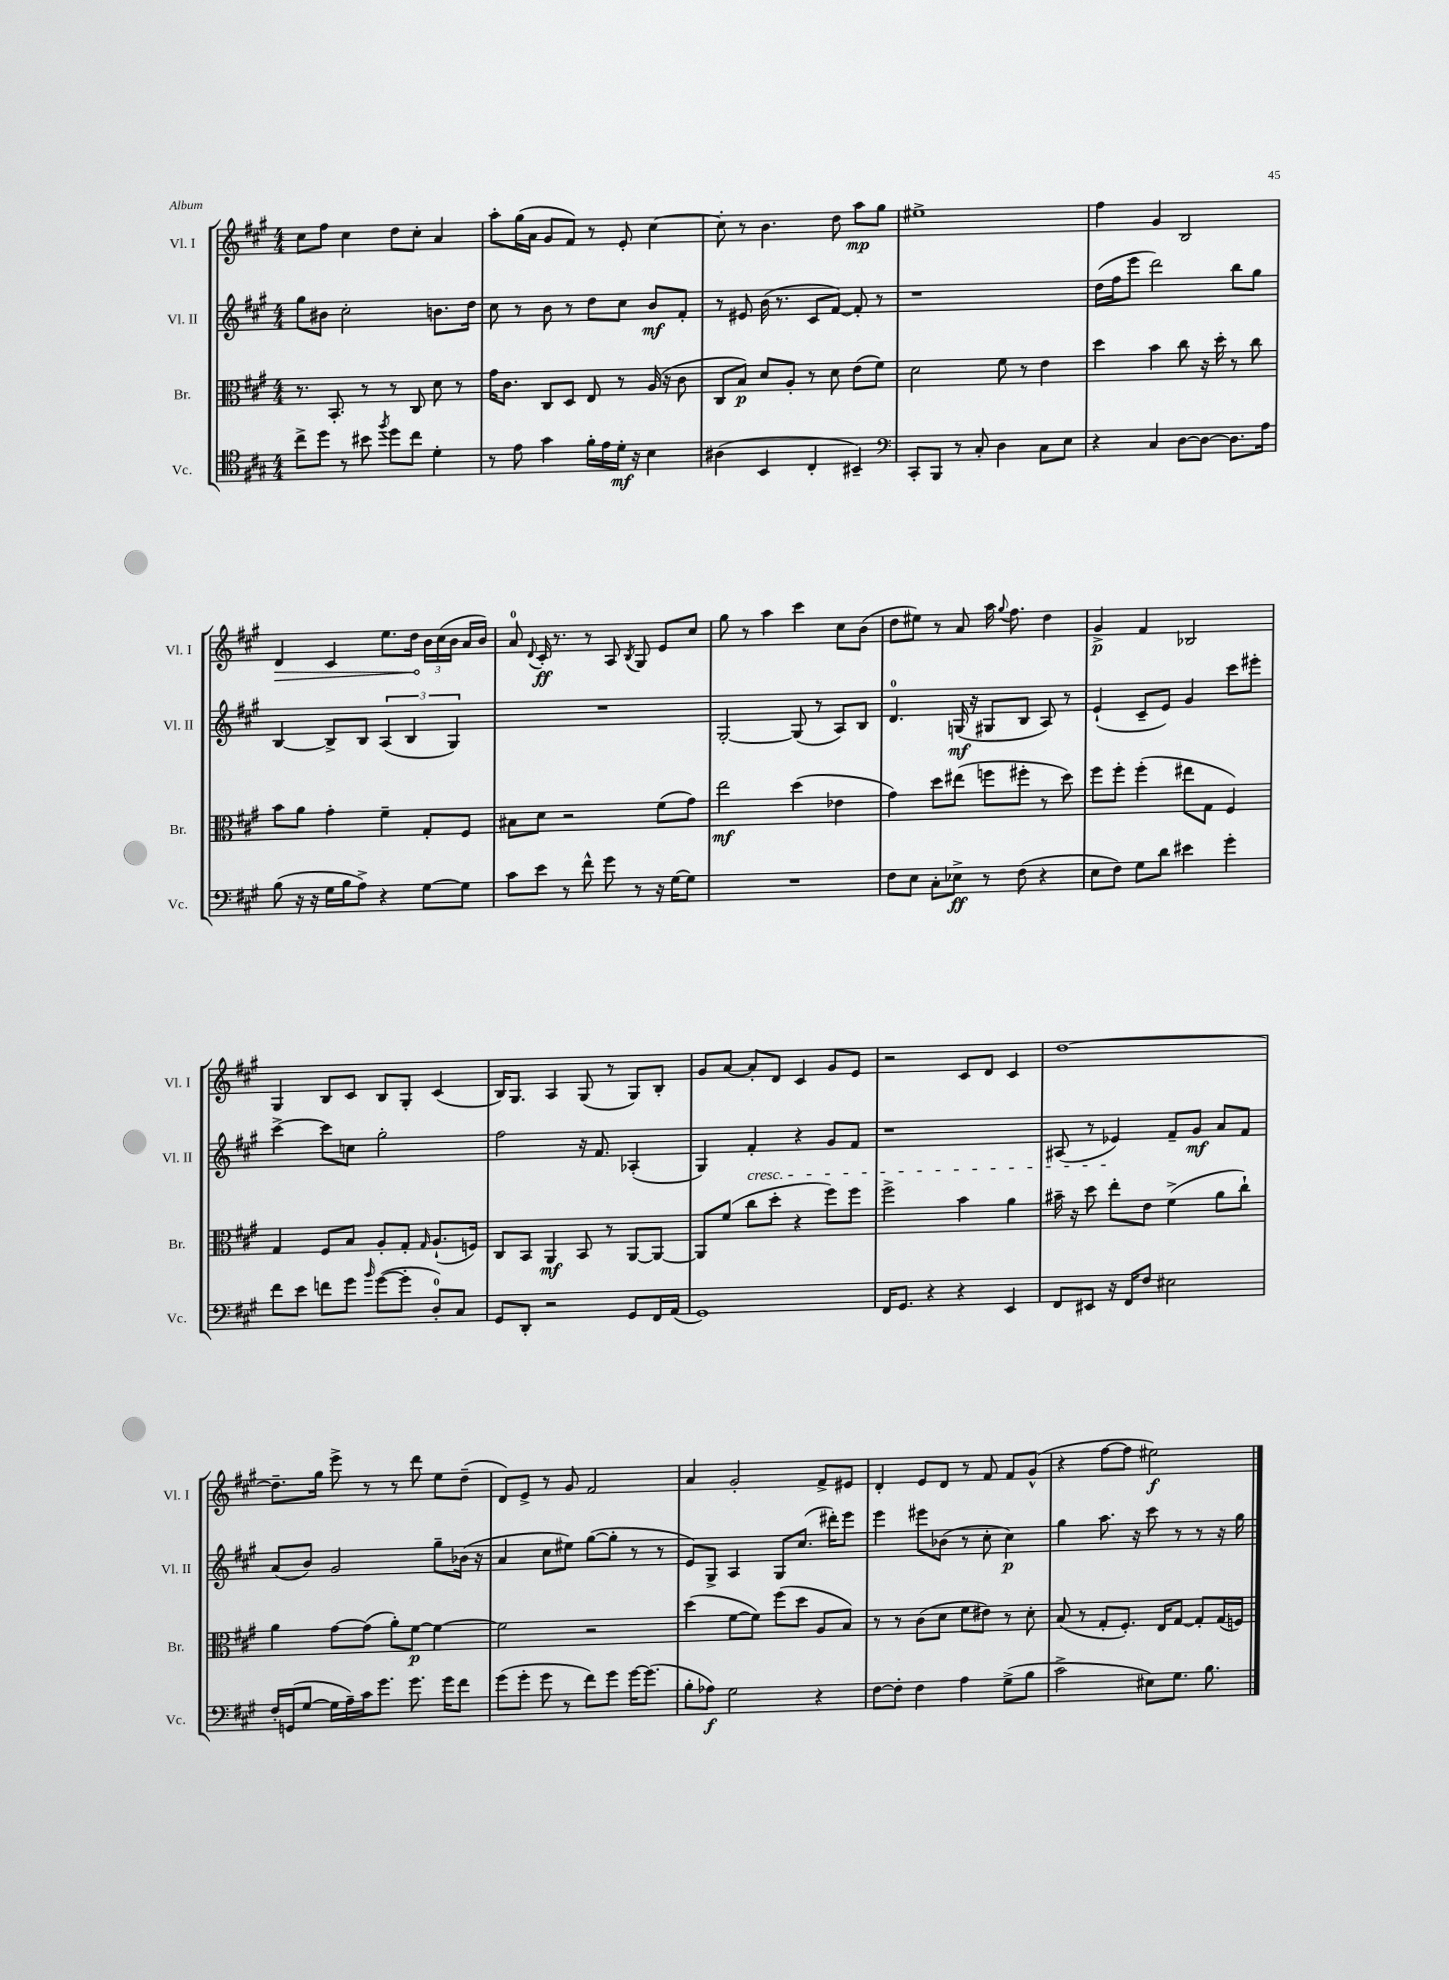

**kern	**kern	**kern	**kern
*staff4	*staff3	*staff2	*staff1
*clefC4	*clefC3	*clefG2	*clefG2
*k[f#c#g#]	*k[f#c#g#]	*k[f#c#g#]	*k[f#c#g#]
*M4/4	*M4/4	*M4/4	*M4/4
8cc#^	8.r	8gg#	8cc#
8dd	.	8b#	8ff#
.	8.BB'	.	.
8r	.	2cc#'	4cc#
8b#	8r	.	.
8qff#	.	.	.
8dd	8r	.	8dd
8cc#	8C#	.	8cc#'
4d'	8d	8.b	4a
.	8r	.	.
.	.	16dd	.
=	=	=	=
8r	16g#	8cc#	8aa'
.	8.c#	.	.
8e	.	8r	(16gg#
.	.	.	16a
4g#	8C#	8b	8g#
.	8D	8r	8f#)
16f#'	8E	8dd	8r
16e	.	.	.
16d'	8r	8cc#	8e'
16r	.	.	.
4B	(16A	8b	[4cc#
.	16r	.	.
.	8c#	8f#'	.
=	=	=	=
(4A#	8C#	8r	8cc#']
.	8B)	8e#	8r
4BB	8d	(16b	4.b
.	.	8.r	.
.	8A'	.	.
4C#'	8r	8c#	.
.	8d	[8f#)	8dd
4BB#~)	(8e	8f#']	8aa
.	8f#)	8r	8gg#
=	=	=	=
*clefF4	*	*	*
8CC#'	2d	1r	1ee#^
8BBB	.	.	.
8r	.	.	.
8C#'	.	.	.
4D	8f#	.	.
.	8r	.	.
8C#	4e	.	.
8E	.	.	.
=	=	=	=
4r	4dd	(16dd	4ff#
.	.	16ff#	.
.	.	8eee	.
4C#	4b	2ddd)	4g#
[8D	8cc#	.	2B
8D_	16r	.	.
.	16dd'	.	.
8.D]	8r	8bb	.
.	8cc#	8gg#	.
16A	.	.	.
=	=	=	=
(8B	8b	[4B	4d
16r	8a	.	.
16r	.	.	.
16G#	4g#'	8B^]	4c#
16B	.	.	.
8A^)	.	8B	.
4r	4f#~	(6A	8.ee
.	.	6B	.
.	.	.	16dd
[8G#	8G#'	.	24b
.	.	.	(24cc#
.	.	6G#)	24b
8G#]	8F#	.	16a
.	.	.	16b)
=	=	=	=
8c#	8B#	1r	8a
.	.	.	8qqd
8e	8d	.	16c#'
.	.	.	8.r
8r	2r	.	.
8f#^^	.	.	8r
8g#	.	.	8A
.	.	.	8qB
8r	.	.	8G#
16r	(8f#	.	8e
[16G#	.	.	.
8G#]	8g#)	.	8cc#
=	=	=	=
1r	2ee	[2G#'	8gg#
.	.	.	8r
.	.	.	4aa
.	(4dd	(8G#]	4ccc#
.	.	8r	.
.	4e-	8A)	8cc#
.	.	8B	(8b
=	=	=	=
8F#	4g#)	4.d	8dd
8E	.	.	8ee#)
8C#'	8dd	.	8r
8E-^	(8ee#	(16G	8a
.	.	16r	.
8r	8ff	8G#	16aa
.	.	.	8qqgg#
.	.	.	8.ff#
(8F#	8ff#'	8B	.
4r	8r	8A)	4dd
.	8dd)	8r	.
=	=	=	=
8E	8ff#	(4e`	4g#^
8F#)	8ff#'	.	.
8G#	(4ff#'	8c#~	4f#
8d	.	8e)	.
4e#	8ee#	4g#	2B-
.	8G#	.	.
4g#'	4F#)	8ccc#	.
.	.	8eee#'	.
=	=	=	=
8f#	4G#	[4ccc#^	4G#
8e	.	.	.
8f	8F#	8ccc#]	8B
8g#	8B	8cc	8c#
16qqb	.	.	.
([8g#	8A'	2gg#'	8B
8g#']	8G#'	.	8G#'
.	16qqG#	.	.
8D')	(8.A`	.	(4c#
8C#	.	.	.
.	16F)	.	.
=	=	=	=
8GG#	8C#	2ff#	16B)
.	.	.	8.G#
8DD'	8BB	.	.
2r	4AA	.	4A
.	8BB	16r	(8G#
.	.	8.f#	.
.	8r	.	8r
8GG#	[8AA	(4A-'	8G#)
16FF#	8AA_	.	8B'
(16AA	.	.	.
=	=	=	=
1GG#)	8AA]	4G#)	8g#
.	(8f#	.	[8a
.	8cc#	4f#'	8a']
.	8dd'	.	8d
.	4r	4r	4c#
.	8ff#)	8g#	8g#
.	8ff#	8f#	8e
=	=	=	=
16FF#	2ff#^	1r	2r
8.GG#	.	.	.
4r	.	.	.
4r	4b	.	8c#
.	.	.	8d
4EE	4a	.	4c#
=	=	=	=
8FF#	16b#~	(8A#	[1dd
.	16r	.	.
8EE#	8dd	8r	.
16r	8ee'	4e-)	.
16FF#	.	.	.
8F#	8e	.	.
2E#	(4f#^	8f#~	.
.	.	8g#	.
.	8a	8a	.
.	8cc#`)	8f#	.
=	=	=	=
16F#'	4a	(8a	8.dd~]
(16GG	.	.	.
[8G#	.	8b)	.
.	.	.	16gg#
16G#]	[8g#	2g#	8eee^
16A~)	.	.	.
16c#	(8g#]	.	8r
8.g#	.	.	.
.	8a')	.	8r
8.g#	[8f#	.	8ddd
.	4f#_	8gg#~	8ee
16g#	.	.	.
8f#	.	(16b-	(8dd~
.	.	16r	.
=	=	=	=
(8g#	2f#]	4a	8d)
8g#'	.	.	8e^
8g#	.	8cc#	8r
8r	.	8ee#)	8g#
8f#)	2r	([8gg#	2f#
8g#	.	8gg#']	.
[16g#	.	8r	.
(8.g#]	.	.	.
.	.	8r	.
=	=	=	=
8B'	(4dd	8e)	4a
8A-)	.	8G#^	.
2G#	[8f#	4A	2g#'
.	8f#])	.	.
.	(8ff#	8G#	.
.	8dd	(8.cc#	.
4r	8A	.	8f#^
.	.	16ddd#')	.
.	8B)	8eee	8e#
=	=	=	=
[8F#	8r	4eee	4d'
8F#']	8r	.	.
4F#	(8c#	8eee#	8e
.	8d	(8b-	8d
4A	8f#	8r	8r
.	8e#)	8cc#'	8f#
(8G#^	8r	4cc#)	8f#
8B	8d'	.	(8g#^^
=	=	=	=
2c#^	(8B	4gg#	4r
.	8r	.	.
.	8G#'	8.aa	[8ff#
.	8.F#')	.	8ff#]
.	.	16r	.
8E#)	.	8ccc#	2ee#)
.	16E	.	.
8.G#	[8G#	8r	.
.	8G#']	8r	.
8.B	.	.	.
.	(16G#	16r	.
.	16F)	16gg#	.
==	==	==	==
*-	*-	*-	*-
